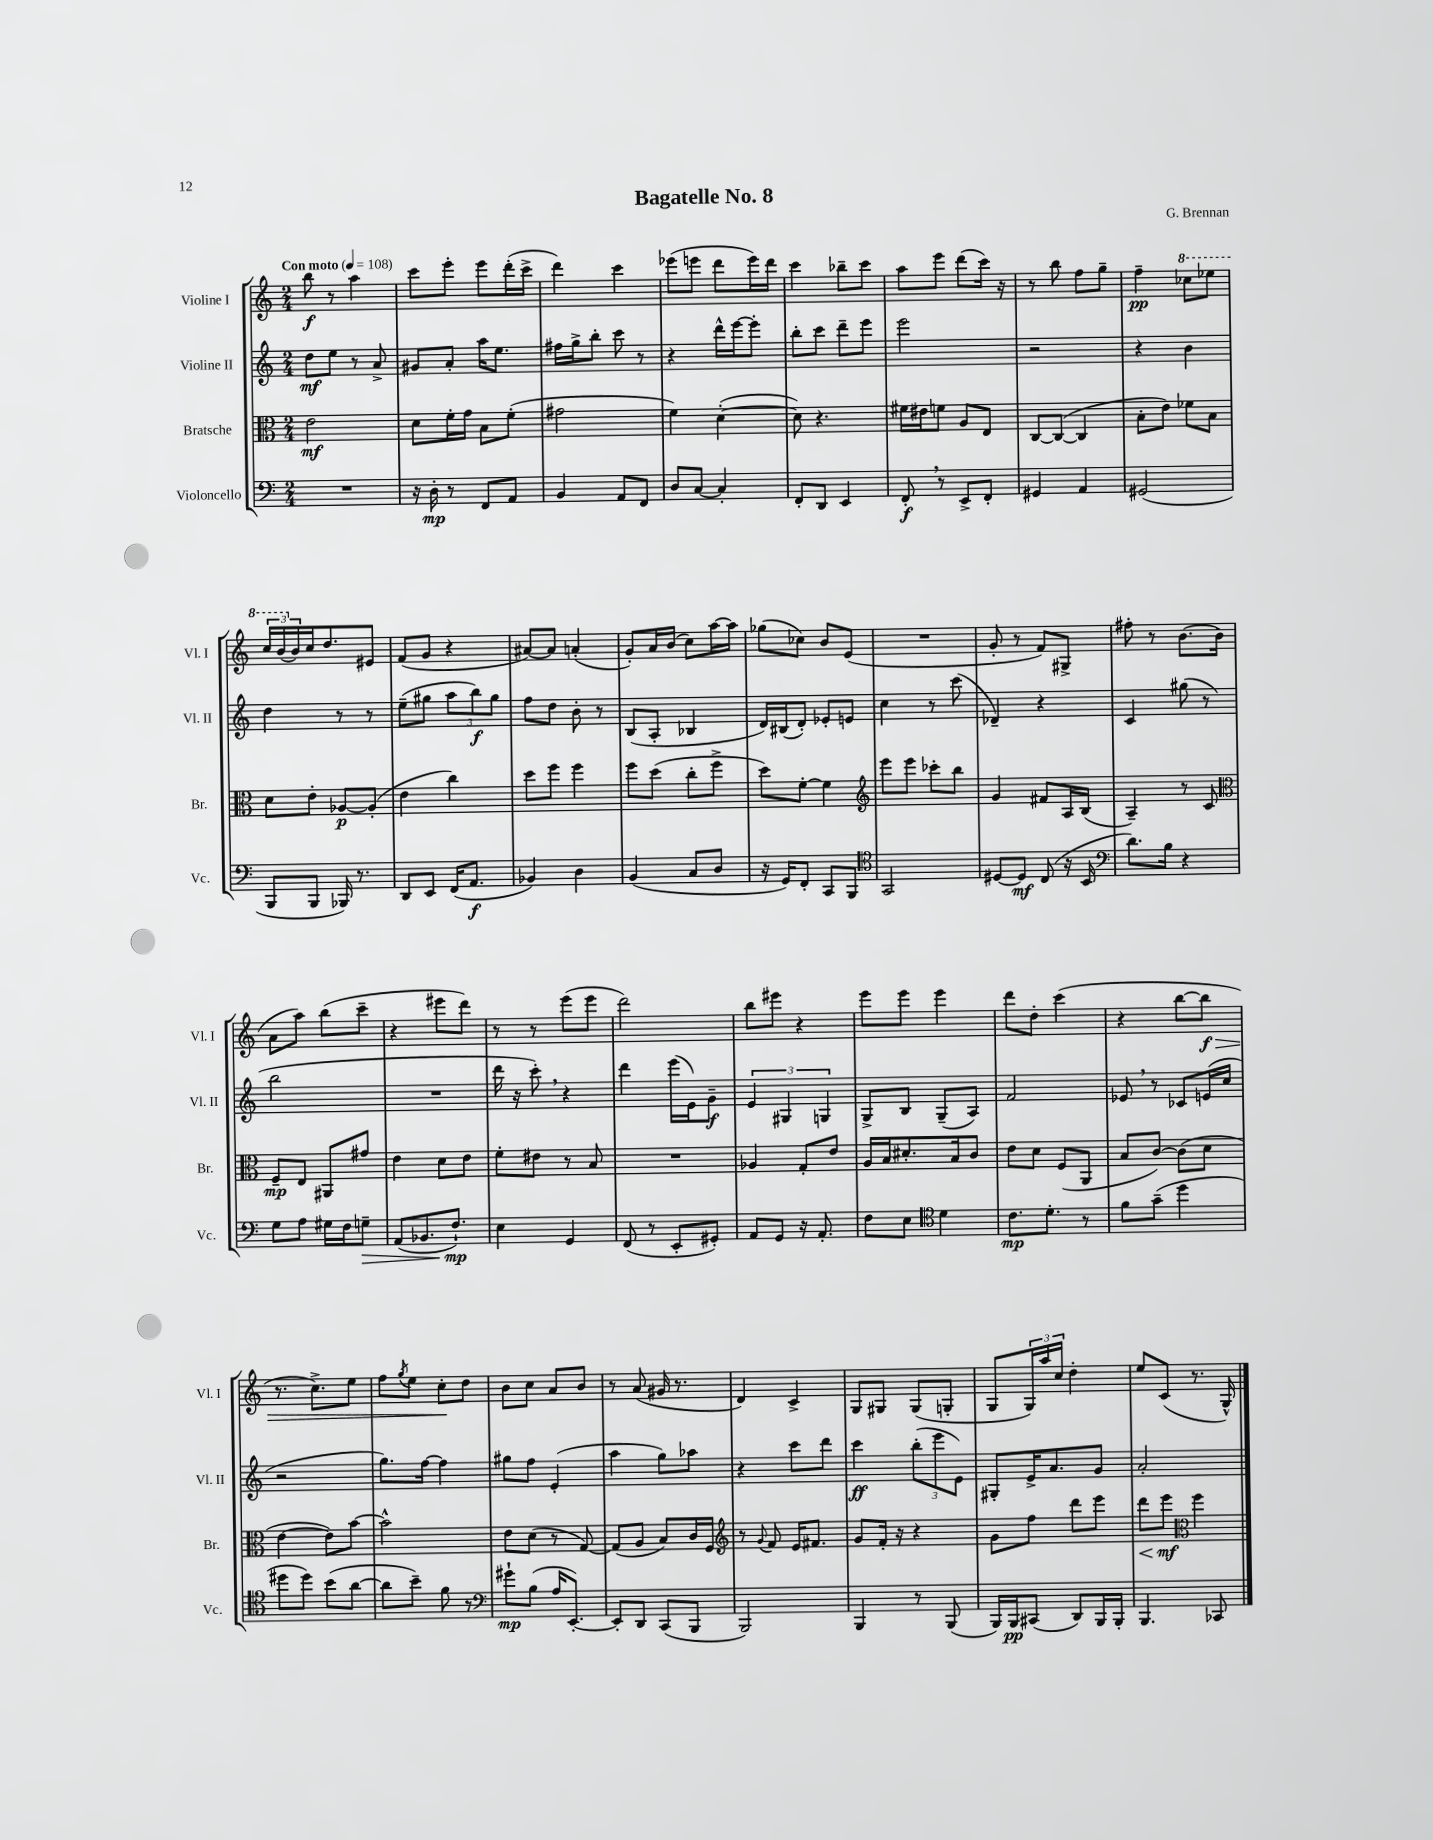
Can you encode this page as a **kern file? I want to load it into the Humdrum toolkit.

**kern	**kern	**kern	**kern
*staff4	*staff3	*staff2	*staff1
*clefF4	*clefC3	*clefG2	*clefG2
*k[]	*k[]	*k[]	*k[]
*M2/4	*M2/4	*M2/4	*M2/4
*MM108	*MM108	*MM108	*MM108
2r	2e\	8dd\L	8bb\
.	.	8ee\J	8r
.	.	8r	4aa\
.	.	8a^/	.
=	=	=	=
16r	8d\L	8g#/L	8ccc\L
16D'\	.	.	.
8r	16f'\L	8a'/J	8eee'\J
.	16g\JJ	.	.
8FF/L	8B\L	16aa\LK	8eee\L
.	.	8.ee\J	.
8AA/J	(8f'\J	.	(16ddd'\L
.	.	.	16ccc^\JJ
=	=	=	=
4BB/	2g#\	16ff#\LL	4ddd\)
.	.	16gg^\J	.
.	.	8bb'\J	.
8AA/L	.	8ccc\	4ccc\
8FF/J	.	8r	.
=	=	=	=
8D/L	4f\)	4r	(8eee-\L
[8C/J	.	.	8eee\J
4C'/]	([4d'\	16ddd^^\LL	8ddd\L
.	.	[16eee\J	.
.	.	8eee'\]J	16eee\L)
.	.	.	16ddd\JJ
=	=	=	=
8FF'/L	8d\])	8bb'\L	4ccc\
8DD/J	4.r	8ccc\J	.
4EE/	.	8ddd~\L	8bb-~\L
.	.	8eee\J	8ccc\J
=	=	=	=
8FF'/	16f#\LL	2eee\	8aa\L
.	16e#\J	.	.
8r	8f\J	.	8eee\J
8EE^/L	8A/L	.	(8ddd\L
8FF'/J	8E/J	.	16ccc\Jk)
.	.	.	16r
=	=	=	=
4GG#/	[8C/L	2r	8r
.	(8C/_J	.	8bb\
4AA/	4C/]	.	8ff\L
.	.	.	8gg~\J
=	=	=	=
(2GG#/	8B'\L	4r	4ff~\
.	8e\J)	.	.
.	8f-\L	4b\	8ccc-\L
.	8B\J	.	8eee-\J
=	=	=	=
8BBB/L	8d\L	4dd\	24ccc/LL
.	.	.	(24bb/
.	.	.	24b/)
8BBB/J	8e'\J	.	16cc/J
.	.	.	8.dd/
16BBB-/)	[8A-/L	8r	.
8.r	.	.	.
.	(8A-'/]J	8r	8e#/J
=	=	=	=
8DD/L	4e\	(8ee~\L	(8f/L
8EE/J	.	8gg#\J	8g/J
(16FF/LK	4cc\)	12aa\L	4r
8.AA/J	.	.	.
.	.	12bb\)	.
.	.	12gg#\J	.
=	=	=	=
4BB-/)	8dd\L	8ff\L	[8a#/L)
.	8ff\J	8dd\J	8a#/]J
4D\	4ff\	8b'\	(4a'/
.	.	8r	.
=	=	=	=
(4BB/	8ff\L	(8B/L	8g'/L)
.	(8dd\J	8A'/J	16a/L
.	.	.	(16b/JJ
8C/L	8cc'\L	4B-/	8cc\L)
8D/J	8ff^\J	.	[16aa\L
.	.	.	16aa\]JJ
=	=	=	=
16r	8dd\L)	16d/LL)	(8gg-\L
16GG/LK)	.	(16B#/J	.
8FF'/J	[8f'\J	8d'/J)	8cc-\J)
8CC/L	4f\]	8e-'/L	8b/L
8BBB/J	.	8e/J	(8e/J
=	=	=	=
*clefC4	*clefG2	*	*
2GG/	8eee\L	4cc\	2r
.	8eee\J	.	.
.	8ccc-'\L	8r	.
.	8bb\J	(8ccc\	.
=	=	=	=
[8D#/L	4g/	4d-~/)	8g'/
8D#/]J	.	.	8r
(8C/	8f#/L	4r	8f/L)
16r	16A/L	.	8G#^/J
16BB/	(16B/JJ	.	.
=	=	=	=
*clefF4	*	*	*
8.d\L)	4A~/)	4c/	8ff#'\
.	.	.	8r
16B\Jk	.	.	.
4r	8r	(8gg#\	[8.b\L
.	8c/	8r	.
.	.	.	(16b\]Jk
=	=	=	=
*	*clefC3	*	*
8G\L	8F~/L	2bb\	8a\L
8A\J	8E/J	.	8aa\J)
16G#\LL	8AA#/L	.	(8bb\L
16F\J	.	.	.
8G~\J	8g#/J	.	8ccc~\J
=	=	=	=
(8AA/L	4e\	2r	4r
8.BB-/	.	.	.
.	8d\L	.	8eee#\L
8.F`/J)	.	.	.
.	8e\J	.	8ddd\J)
=	=	=	=
4E\	8f'\L	16ddd\	8r
.	.	16r	.
.	8e#\J	8ccc'\)	8r
4GG/	8r	4r	(8eee\L
.	8B/	.	8eee\J
=	=	=	=
(8FF/	2r	4ddd\	2ddd\)
8r	.	.	.
8EE'/L	.	(16eee\LL	.
.	.	16e\J)	.
8GG#'/J)	.	8g~\J	.
=	=	=	=
8AA/L	4A-/	6e/	8bb\L
8GG/J	.	.	8eee#\J
.	.	6G#/	.
16r	8G'/L	.	4r
8.AA'/	.	.	.
.	.	6G/	.
.	8e/J	.	.
=	=	=	=
8F\L	16A/LL	8G^/L	8eee\L
.	16B/J	.	.
8E\J	8.d#'/	8B/J	8eee\J
*clefC4	*	*	*
4d\	.	(8G~/L	4eee\
.	16B/k	.	.
.	8c/J	8A/J)	.
=	=	=	=
8.c\L	8e\L	2f/	8ddd\L
.	8d\J	.	8dd'\J
8.d'\J	.	.	.
.	(8F/L	.	(4ccc\
8r	8AA/J	.	.
=	=	=	=
8f\L	8B/L	8e-/	4r
(8g~\J	[8c/J)	8r	.
4dd\	(8c\]L	8c-/L	[8bb\L
.	8d\J	(16e/L	8bb\]J
.	.	16cc/JJ	.
=	=	=	=
8dd#\L	[4e\	2r	8.r
8dd#\J)	.	.	.
.	.	.	8.cc^\L)
(8b\L	8e\]L)	.	.
[8a\J	[8b\J	.	8ee\J
=	=	=	=
8a\]L	2b^^\]	8.gg\L)	8ff\L
.	.	.	8qgg/
8b~\J)	.	.	8ee\J
.	.	[16ff\Jk	.
8f\	.	4ff\]	8cc'\L
8r	.	.	8dd\J
=	=	=	=
*clefF4	*	*	*
8g#`\L	8e\L	8gg#\L	8b\L
(8B\J	(8d\J	8ff\J	8cc\J
16A/LK	8r	(4e'/	8a/L
[8.EE'/J)	.	.	.
.	[8G/)	.	8b/J
=	=	=	=
8EE'/]L	(8G/]L	4aa\	8r
8DD/J	8A/J	.	(8a/
(8CC/L	8B/L)	8gg\L)	16g#/
.	.	.	8.r
8BBB/J	16c/L	8aa-\J	.
.	16F/JJ	.	.
=	=	=	=
*	*clefG2	*	*
2BBB/)	8r	4r	4d/)
.	8qqg/	.	.
.	8f/	.	.
.	16e/LK	8ccc\L	4c^/
.	8.f#/J	.	.
.	.	8ddd\J	.
=	=	=	=
4BBB/	8g/L	4ccc\	8G/L
.	16f'/Jk	.	8G#/J
.	16r	.	.
8r	4r	(12bb'\L	(8G#/L
.	.	12eee\	.
(8BBB/	.	.	8G'/J
.	.	12e\J)	.
=	=	=	=
16BBB/LL)	8g\L	8G#'/L	8G/L
16BBB/J	.	.	.
(8CC#/J	8ff\J	16e^/K	24G/L)
.	.	.	24aa/
.	.	8.a/	.
.	.	.	24cc/JJ
8DD/L)	8ddd\L	.	4dd'\
16BBB/L	8eee\J	8g/J	.
16BBB'/JJ	.	.	.
=	=	=	=
4.BBB/	8ddd\L	2a'/	8ee/L
.	8eee\J	.	(8c/J
*	*clefC3	*	*
.	4ff\	.	8.r
8CC-/	.	.	.
.	.	.	16G^^/)
==	==	==	==
*-	*-	*-	*-
